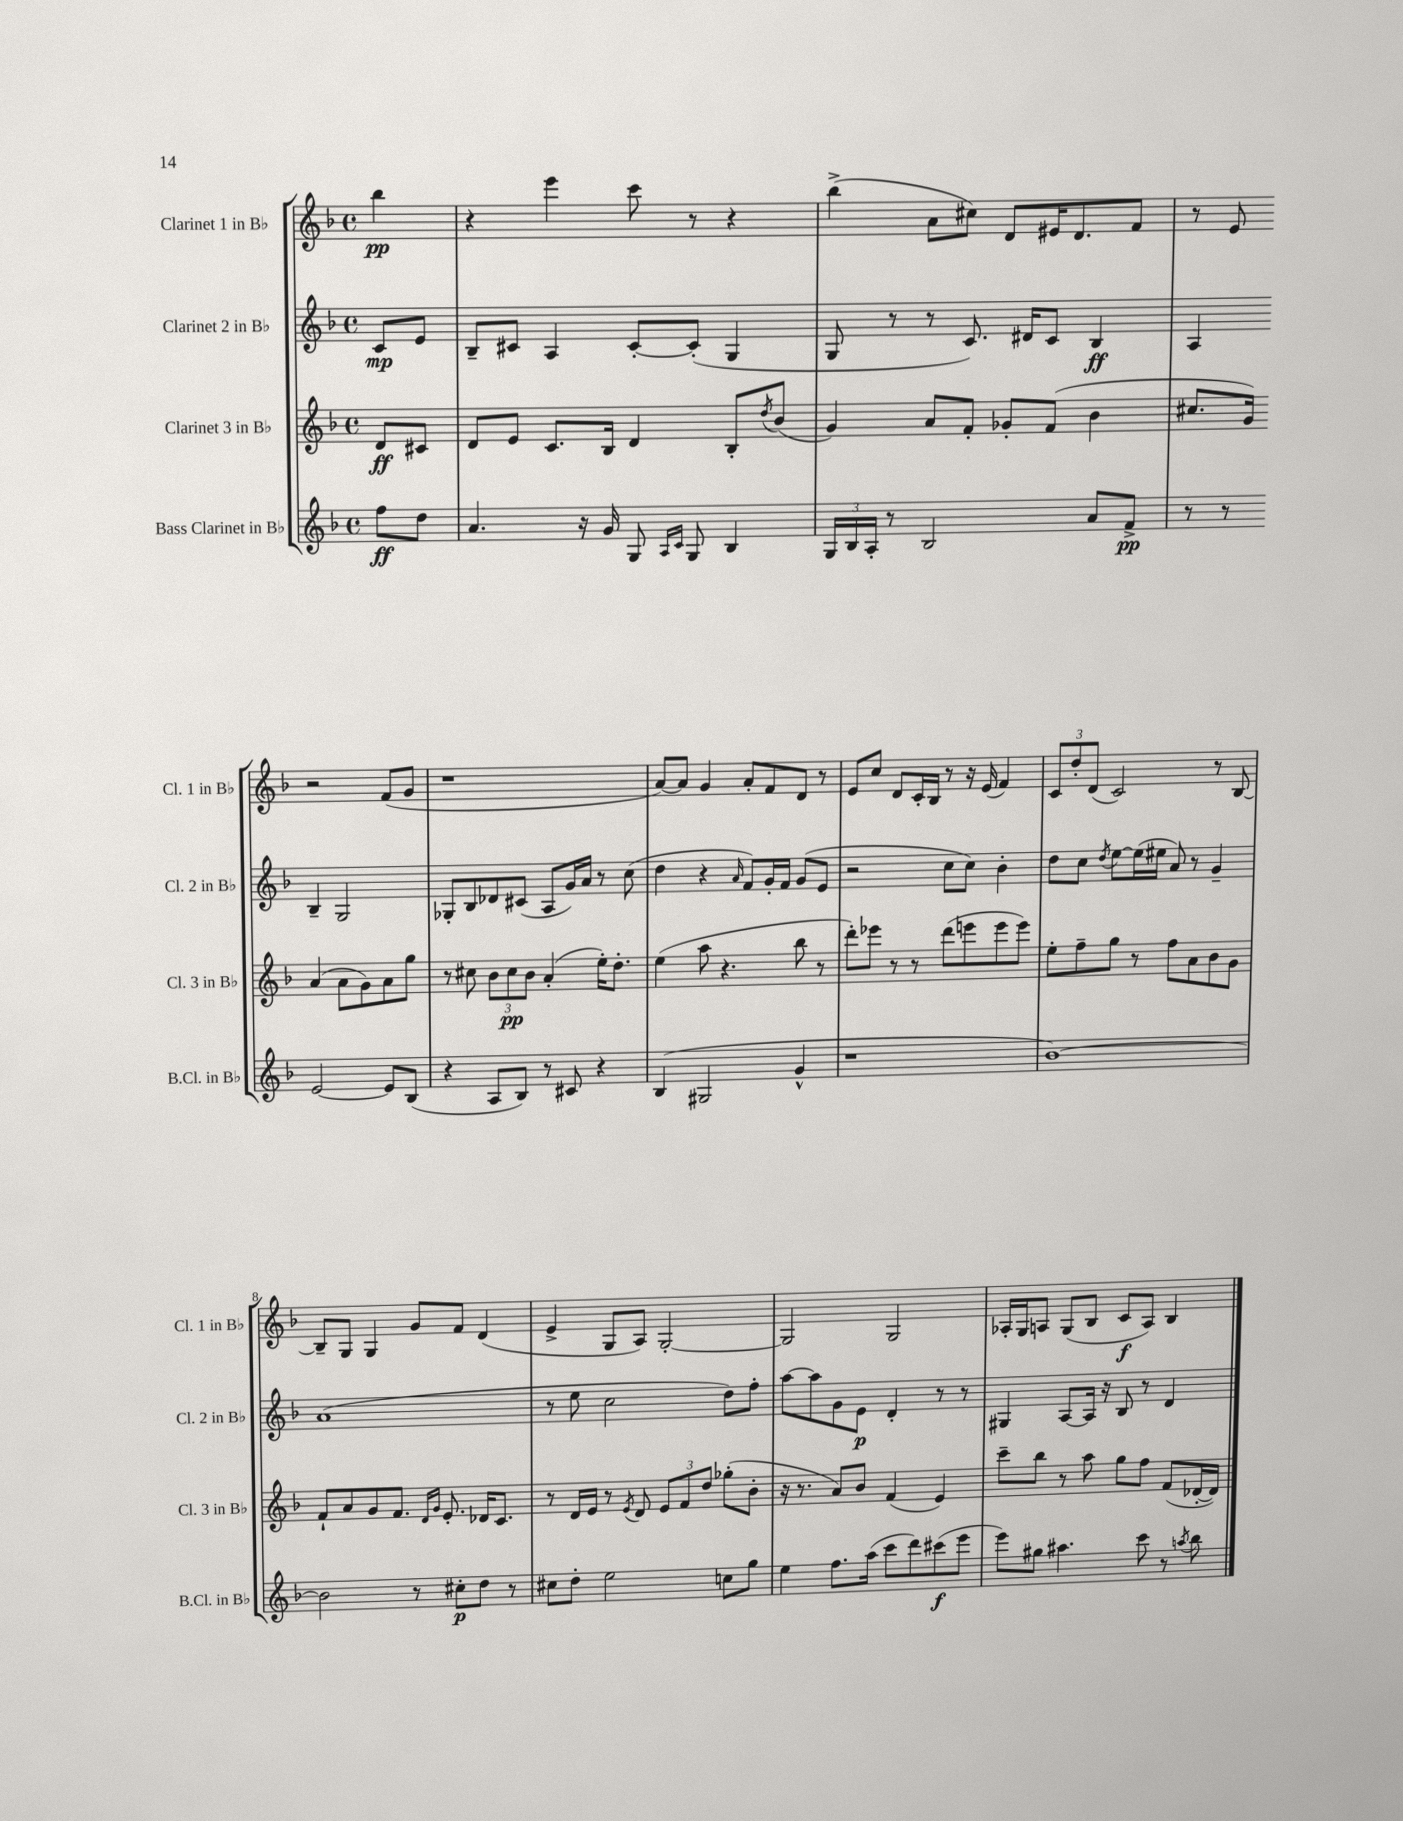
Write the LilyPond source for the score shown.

<<
\new StaffGroup <<
\new Staff = "s0" \with { instrumentName = "Clarinet 1 in Bb" shortInstrumentName = "Cl. 1 in Bb" } {
    \clef treble \key f \major \defaultTimeSignature \time 4/4 \partial 4
    bes''4\pp |
    r4 e'''4 c'''8 r8 r4 |
    bes''4->( a'8 cis''8) d'8 eis'16 d'8. f'8 |
    r8 e'8 r2 f'8( g'8 |
    r1 |
    a'8~) a'8 g'4 a'8-. f'8 d'8 r8 |
    e'8 c''8 d'8 c'16-. bes16 r8 r16 e'16( f'4) |
    \tuplet 3/2 { c'8 d''8-. d'8( } c'2) r8 bes8~ |
    bes8-- g8 g4 g'8 f'8 d'4( |
    e'4-> g8 a8) g2~-. |
    g2 g2 |
    aes16-. g16 a8 g8( bes8 c'8\f a8) bes4 \bar "|." |
}
\new Staff = "s1" \with { instrumentName = "Clarinet 2 in Bb" shortInstrumentName = "Cl. 2 in Bb" } {
    \clef treble \key f \major \defaultTimeSignature \time 4/4 \partial 4
    c'8\mp e'8 |
    bes8-- cis'8 a4 cis'8~-. cis'8-.( g4 |
    g8 r8 r8 c'8.) dis'16 c'8 bes4\ff |
    a4 bes4-- g2 |
    ges8-. bes8 des'8 cis'8( a8 g'16) a'16 r8 c''8( |
    d''4 r4 \grace { a'16 } f'8) g'16-. f'16 g'8( e'8 |
    r2 c''8 c''8) bes'4-. |
    d''8 c''8 \acciaccatura { d''8 } e''8~ e''16( eis''16 a'8) r8 g'4-- |
    a'1( |
    r8 e''8 c''2 d''8) f''8-. |
    a''8~ a''8 g'8 e'8\p d'4-. r8 r8 |
    gis4 a8~ a16 r16 bes8 r8 d'4 \bar "|." |
}
\new Staff = "s2" \with { instrumentName = "Clarinet 3 in Bb" shortInstrumentName = "Cl. 3 in Bb" } {
    \clef treble \key f \major \defaultTimeSignature \time 4/4 \partial 4
    d'8\ff cis'8 |
    d'8 e'8 c'8. bes16 d'4 bes8-. \acciaccatura { d''8 } bes'8( |
    g'4) a'8 f'8-. ges'8-. f'8( bes'4 |
    cis''8. g'16) a'4( a'8 g'8) a'8 g''8 |
    r8 cis''8 \tuplet 3/2 { bes'8 cis''8\pp bes'8 } a'4-.( e''16-.) d''8.-. |
    e''4( a''8 r4. bes''8 r8 |
    d'''8-.) ees'''8 r8 r8 d'''8( e'''8 e'''8 e'''8) |
    e''8-. f''8-- g''8 r8 f''8 a'8 bes'8 g'8 |
    f'8-! a'8 g'8 f'8. \grace { d'16 g'16 } e'8.-. des'16 c'8. |
    r8 d'16 e'16 r8 \acciaccatura { e'8 } d'8 \tuplet 3/2 { e'8 f'8 d''8 } ges''8-.( bes'8-. |
    r16 r8. a'8) bes'8 f'4( e'4) |
    c'''8-- bes''8 r8 a''8 g''8 f''8 f'8( des'16~-. des'16) \bar "|." |
}
\new Staff = "s3" \with { instrumentName = "Bass Clarinet in Bb" shortInstrumentName = "B.Cl. in Bb" } {
    \clef treble \key f \major \defaultTimeSignature \time 4/4 \partial 4
    f''8\ff d''8 |
    a'4. r16 g'16 g8 \grace { a16 c'16 } g8 bes4 |
    \tuplet 3/2 { g16 bes16 a16-. } r8 bes2 a'8 f'8->\pp |
    r8 r8 e'2~ e'8 bes8( |
    r4 a8 bes8) r8 cis'8 r4 |
    bes4( gis2 g'4-^ |
    r1 |
    bes'1~) |
    bes'2 r8 cis''8-.\p d''8 r8 |
    cis''8 d''8-. e''2 c''8 g''8 |
    e''4 f''8. a''16( c'''8 d'''8) cis'''8\f( e'''8 |
    e'''8) gis''8 ais''4. c'''8 r8 \acciaccatura { a''8 } bes''8 \bar "|." |
}
>>
>>
